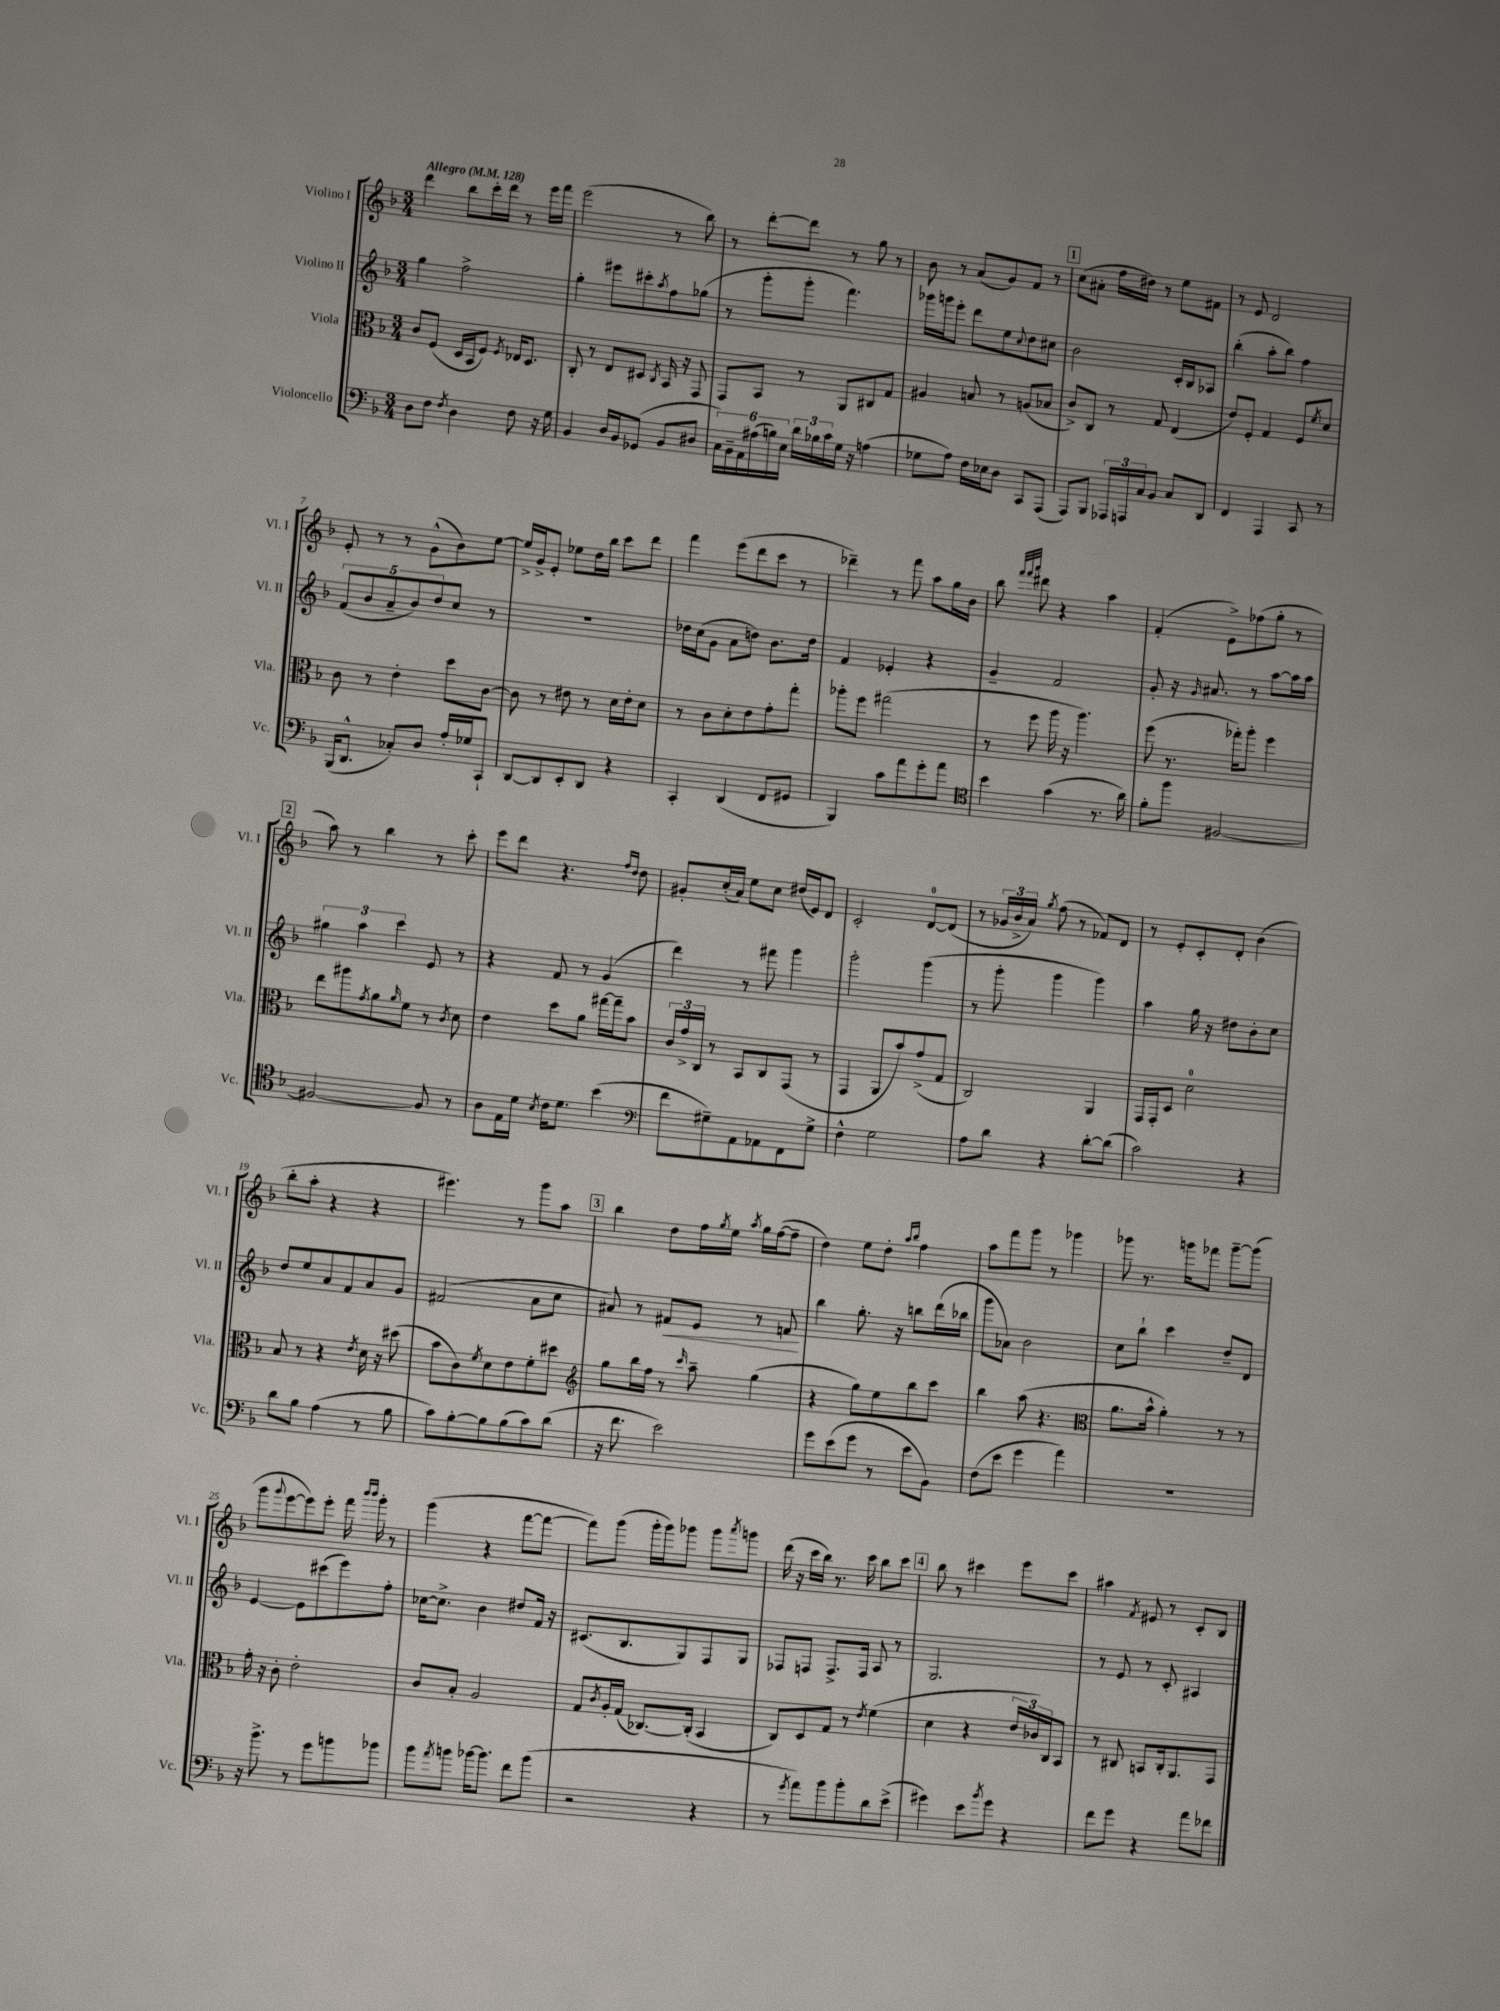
<<
\new StaffGroup <<
\new Staff = "s0" \with { instrumentName = "Violino I" shortInstrumentName = "Vl. I" } {
    \clef treble \key f \major \numericTimeSignature \time 3/4 \tempo "Allegro" 4 = 128
    d'''4 bes''8 c'''16-. d'''16 r8 e'''16 f'''16 |
    e'''2( r8 bes''8) |
    r8 d'''8~-. d'''8 r8 g''8 r8 |
    bes'8 r8 a'8( g'8) f'8 r8 |
    \mark \markup { \box "1" } c''8( ais'8-. f''16 dis''16) r8 e''8 fis'8 |
    r8 e'8 d'2 |
    e'8-. r8 r8 g'8-^( bes'8) e''8~ |
    e''16-> g'16-> e'8-. ees''8 d''16 bes''16 c'''8 d'''8 |
    f'''4 e'''8( d'''8 c'''8 r8 |
    des'''4--) r8 f'''8 a''8 g''16 bes'16 |
    bes''8 \grace { f'''32 f'''32 a'''32 } dis'''8 r4 a''4 |
    f'4-.( e'8->) fes''8( g''8-. r8 |
    \mark \markup { \box "2" } a''8) r8 bes''4 r8 c'''8-. |
    e'''8 d'''8 r4. \grace { f''16 d''16 } d''8 |
    gis'8-. c''16-.( a'16) e''8 c''8 dis''16( e'16) d'8 |
    c'2-. d'8-0~ d'8( |
    r8 \tuplet 3/2 { ges'16 bes'16-> a'16) } \acciaccatura { g''8 } f''8( r8 fes'8) d'8 |
    r8 e'8-. c'8-. d'8-. bes'4( |
    bes''8-. a''8-. r4 r4 |
    eis'''4.) r8 g'''8 a''8 |
    \mark \markup { \box "3" } bes''4 d''8 f''16 \acciaccatura { g''8 } e''16 \acciaccatura { a''8 } g''16 f''16~( f''8-- |
    d''4) e''8 d''8-. \grace { a''16 bes''16 } f''4 |
    a''8 f'''8 g'''8 r8 ges'''4 |
    ges'''8 r8. g'''16 fes'''8 g'''8~-- g'''8( |
    g'''8 \appoggiatura { g'''8 } e'''8~ e'''8) e'''8-. f'''16 \grace { bes'''16 bes'''16 } g'''16-. r8 |
    g'''4( r4 f'''8~ f'''8~ |
    f'''8) g'''8( g'''16-. g'''16) ges'''8 ges'''8 \acciaccatura { a'''8 } g'''8 |
    d'''16( r16 c'''16 bes''16) r8. c'''16 bes''8 c'''8 |
    \mark \markup { \box "4" } bes''8 r8 cis'''4 e'''8 cis'''8 |
    ais''4 \acciaccatura { f'8 } eis'8 r8 c'8-. bes8 \bar "|." |
}
\new Staff = "s1" \with { instrumentName = "Violino II" shortInstrumentName = "Vl. II" } {
    \clef treble \key f \major \numericTimeSignature \time 3/4
    g''4 f''2-> |
    g''4-. eis'''8 cis'''8-. \acciaccatura { a''8 } f''8 ges''8( |
    r8 g'''8-. g'''8-. f'''4.) |
    ges'''16 g'''16 e'''8-. d'''8 e''8 \appoggiatura { c''8 } d''8 cis''8 |
    \mark \markup { \box "1" } bes'2 c'16-. bes16 aes8 |
    bes''4-.( a''8-. bes''8) f''4 |
    \tuplet 5/4 { f'8( bes'8 a'8-- bes'8) d''8 } c''8 r8 |
    R2. |
    des''16 c''16( g'8 a'8 d''8) bes'8. d''16 |
    f'4 ees'4-. r4 |
    g'4-- f'2 |
    g'8-. r16 \grace { g'16 } ais'8. r8 a''8~ a''16 a''16 |
    \mark \markup { \box "2" } \tuplet 3/2 { gis''4 a''4 c'''4 } e'8 r8 |
    r4 f'8 r8 g'4( |
    d'''4) r8 fis'''8 g'''4 |
    g'''2-. g'''4( |
    r8 g'''8-. g'''4 g'''4) |
    a''4 g''16 r16 dis''8 bes'8-. c''8 |
    d''8 e''8 a'8 f'8 a'8 g'8 |
    fis'2( a'8 c''8 |
    \mark \markup { \box "3" } ais'8) r8 fis'8\< e'8 r8 f'8\! |
    bes''4 g''8.-. r16 b''8 d'''16( bes''16 |
    g'''8 aes'8) bes'2 |
    c''8 bes''8-! c'''4 d''8-- d'8 |
    e'4~ e'8 cis'''8( e'''8) f''8-. |
    ces''16~ ces''8.-> bes'4 dis''8 f'16 r16 |
    cis'8.( bes8. g8) f8 g8 |
    fes8 f8 f8.-> f16 a8 r8 |
    \mark \markup { \box "4" } g2. |
    r8 e'8 r8 c'8-. ais4 \bar "|." |
}
\new Staff = "s2" \with { instrumentName = "Viola" shortInstrumentName = "Vla." } {
    \clef alto \key f \major \numericTimeSignature \time 3/4
    c'8 f8( d16 bes,16 f8) \acciaccatura { f8 } ees16 d8. |
    c8-. r8 e8 dis8 \acciaccatura { c8 } bes,16 r16 g,8 |
    g,8 bes,8 r8 a,8 cis8 g8 |
    ais4 b8 r8 a8( bes8 |
    \mark \markup { \box "1" } c'8->) c8 r8 g8 e4( |
    e'8) f8-. g4 f8 \acciaccatura { f'8 } d'8 |
    c'8 r8 e'4-. d''8 c'8~ |
    c'8 r8 eis'8 r8 d'16 eis'16-. d'8 |
    r8 c'8 d'8-. e'8 g'8-. g''8-. |
    aes''8-. f''8 gis''2( |
    r8 f''8 a''16 r16 a''4.) |
    f''8( r8. ges''16-.) a''8-. f''4 |
    \mark \markup { \box "2" } e''8 ais''8 \acciaccatura { g'8 } a'8 \grace { a'16 } f'8 r8 \acciaccatura { c'8 } d'8 |
    e'4 d''8 a'8 gis''16~ gis''16-- bes'8 |
    \tuplet 3/2 { c'16 g'16-> c16 } r8 bes,8 c8 g,8( r8 |
    g,4 a,8 bes'8) g'8->( g8 |
    c2) a,4 |
    g,16 g,16-. d8 d'2-0 |
    bes8 r8 r4 \acciaccatura { e'8 } d'16 r16 dis''8( |
    bes'8 c'8) \acciaccatura { f'8 } d'8 e'8 f'8-. dis''8 |
    \mark \markup { \box "3" } \clef treble g''8 bes''16 f''16 r8 \grace { c'''16 } a''8-- g''4( |
    r4 g''8) e''8 bes''8 c'''8 |
    bes''4 a''8( r4. |
    \clef alto a'8. bes'16-^ a'4-.) r8 r8 |
    g'16-. r16 c'8-. e'2-. |
    c'8 bes8-. a2 |
    g8 \acciaccatura { c'8 } a16-. g16( ces8.~) ces16-.( bes,4 |
    c8) d8 g8 r8 \acciaccatura { e'8 } f'4( |
    \mark \markup { \box "4" } d'4 r4 \tuplet 3/2 { e'16 ces'16) c16 } bes,8 |
    r8 cis8 b,8 cis16-. a,8. g,8 \bar "|." |
}
\new Staff = "s3" \with { instrumentName = "Violoncello" shortInstrumentName = "Vc." } {
    \clef bass \key f \major \numericTimeSignature \time 3/4
    d8 f8 \acciaccatura { f8 } d4 f8 r16 g16 |
    bes,4 d16 bes,16 ges,8( bes,8 dis8 |
    \tuplet 6/4 { c16) bes,16-- a,16 ais16( b16) e16 } \tuplet 3/2 { d'16 bes16 c'16 } g16 r16 a4( |
    ges8 a8) f16 ees16 d8 c,8 a,,8( |
    \mark \markup { \box "1" } a,,8) bes,,8 \tuplet 3/2 { aes,,16 a,,16 c16 } bes,8 c8 d,8 |
    f,4 a,,4 c,8 r8 |
    bes,,16( d,8.-^ ces8-.) d8 a16-. ges16 c,8-! |
    d,8~ d,8 e,8-. d,8 r4 |
    c,4-. d,4( f,8 gis,8 |
    bes,,4) c'8 a'8 g'8-. a'8 |
    \clef tenor bes'4 g'4( r8. a'16) |
    f'8-. f''8 fis2~ |
    \mark \markup { \box "2" } fis2~ fis8 r8 |
    a8 e16 d'16 \acciaccatura { bes8 } c'16 d'8. bes'4( |
    \clef bass f'8 gis8--) a,8 aes,8 f,8 gis8-> |
    f4-^ g2 |
    a8 d'8 r4 d'8~-. d'8( |
    c'2) r4 |
    d'8 bes8 a4( r8 bes8 |
    c'8) bes8~-. bes8 bes8( c'8) d'8( |
    \mark \markup { \box "3" } r16 f'8. e'2) |
    g'8 e'8( g'8 r8 e'8 bes,8) |
    f8( e'8 g'4 a'4) |
    R2. |
    r16 bes'8.-> r8 g'8 b'8 bes'8 |
    bes'8 \acciaccatura { a'8 } b'8 bes'16~ bes'8. f'8 bes'8( |
    r2 r4 |
    r8 \acciaccatura { g'8 } a'8) bes'8 bes'8-. d'8 e'8->( |
    \mark \markup { \box "4" } gis'4) e'8 \acciaccatura { bes'8 } gis'8 r4 |
    f'8 g'8 r4 a'8 fes'8 \bar "|." |
}
>>
>>
